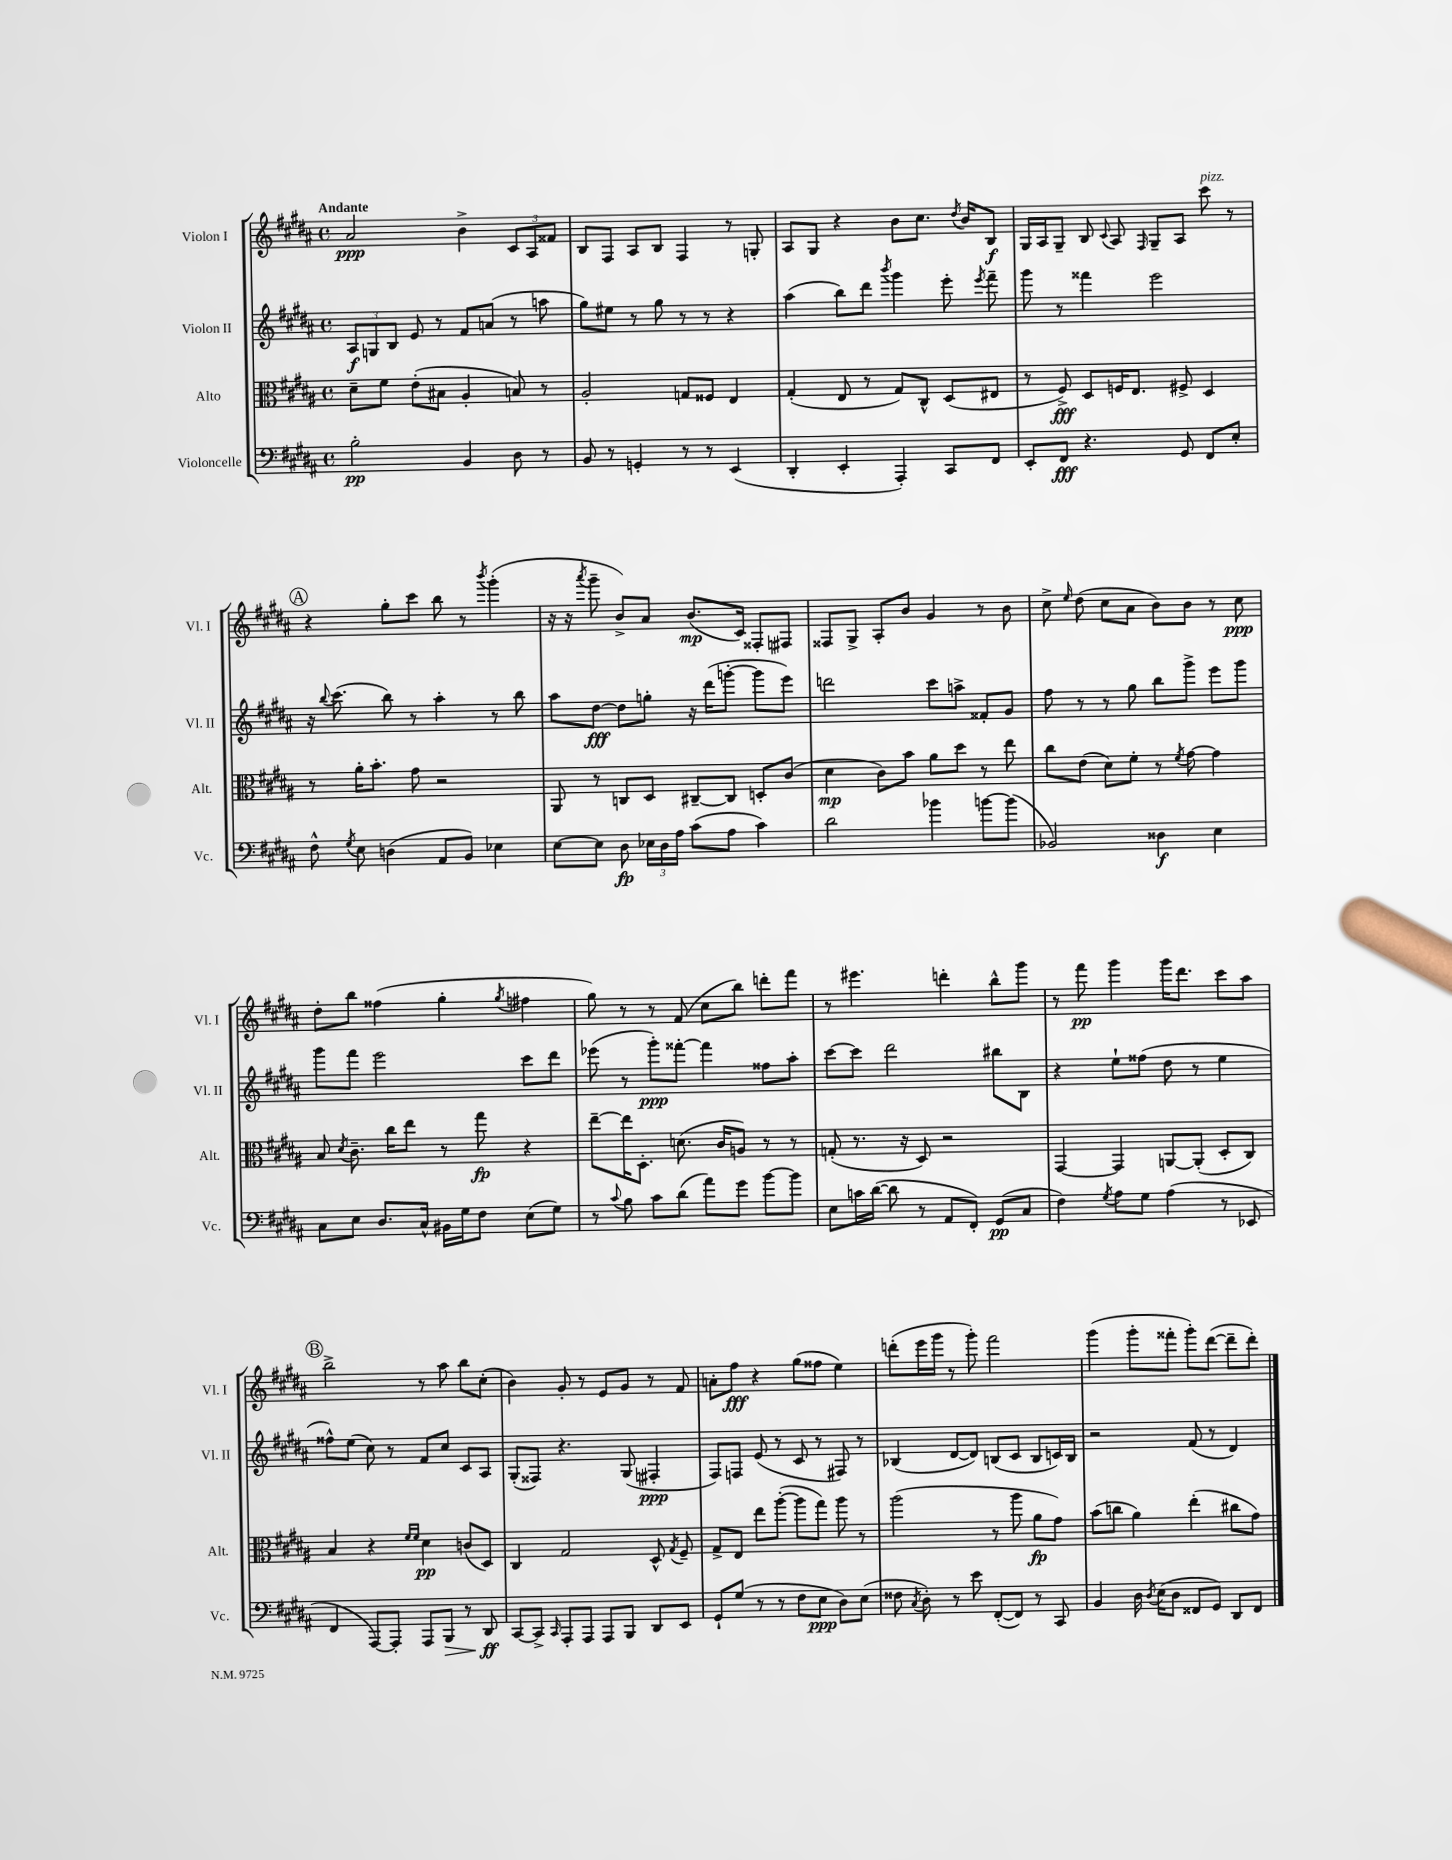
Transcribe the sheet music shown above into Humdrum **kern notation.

**kern	**dynam	**kern	**dynam	**kern	**dynam	**kern	**dynam
*part4	*part4	*part3	*part3	*part2	*part2	*part1	*part1
*staff4	*staff4	*staff3	*staff3	*staff2	*staff2	*staff1	*staff1
*I"Violoncelle	*	*I"Alto	*	*I"Violon II	*	*I"Violon I	*
*I'Vc.	*	*I'Alt.	*	*I'Vl. II	*	*I'Vl. I	*
*clefF4	*	*clefC3	*	*clefG2	*	*clefG2	*
*k[f#c#g#d#a#]	*	*k[f#c#g#d#a#]	*	*k[f#c#g#d#a#]	*	*k[f#c#g#d#a#]	*
*M4/4	*	*M4/4	*	*M4/4	*	*M4/4	*
*met(c)	*	*met(c)	*	*met(c)	*	*met(c)	*
=1	=1	=1	=1	=1	=1	=1	=1
!	!	!	!	!	!	!LO:TX:a:B:t=Andante	!
2B'\	pp	8d#~\L	.	12A#/L	f	2a#/	ppp
.	.	.	.	12Gn/	.	.	.
.	.	8f#\J	.	.	.	.	.
.	.	.	.	12B/J	.	.	.
.	.	(8e'\L	.	8e/	.	.	.
.	.	8B#X\J	.	8r	.	.	.
4BB/	.	4A#'/	.	8f#/L	.	4b^\	.
.	.	.	.	(8an/J	.	.	.
8D#\	.	8Bn/)	.	8r	.	12c#/L	.
.	.	.	.	.	.	12A#/	.
8r	.	8r	.	8aan\	.	.	.
.	.	.	.	.	.	12f##X/J	.
=2	=2	=2	=2	=2	=2	=2	=2
8BB/	.	2A#'/	.	8gg#\L)	.	8B/L	.
8r	.	.	.	8ee#X\J	.	8F#/J	.
4GGn'/	.	.	.	8r	.	8A#/L	.
.	.	.	.	8gg#\	.	8B/J	.
8r	.	8Gn/L	.	8r	.	4F#/	.
8r	.	8F##X/J	.	8r	.	.	.
(4EE/	.	4E/	.	4r	.	8r	.
.	.	.	.	.	.	8Gn'/	.
=3	=3	=3	=3	=3	=3	=3	=3
4DD#'/	.	(4G#'/	.	(4aa#\	.	8A#/L	.
.	.	.	.	.	.	8G#/J	.
4EE'/	.	8E/	.	8bb\L)	.	4r	.
.	.	8r	.	8ddd#\J	.	.	.
.	.	.	.	8qbbb/	.	.	.
4AAA#'/)	.	8G#/L)	.	4ggg#\	.	8b\L	.
.	.	8C#^^/J	.	.	.	8.cc#\J	.
8CC#/L	.	(8D#/L	.	8eee'\	.	.	.
.	.	.	.	.	.	8qdd#/	.
.	.	.	.	.	.	16b/KL	.
.	.	.	.	8qeee/	.	.	.
8FF#/J	.	8E#X/J	.	8fff#~\	.	8B/J	f
=4	=4	=4	=4	=4	=4	=4	=4
8EE'/L	.	8r	.	8ggg#\	.	16G#/LL	.
.	.	.	.	.	.	16A#/J	.
8FF#/J	fff	8F#^/)	fff	8r	.	8G#~/J	.
4.r	.	8D#/L	.	4fff##X\	.	8B/	.
.	.	.	.	.	.	8qqc#/	.
.	.	16Fn/K	.	.	.	8A#/	.
.	.	8.E/J	.	.	.	.	.
.	.	.	.	.	.	16qqF#/	.
.	.	.	.	2eee\	.	8G#~/L	.
8GG#/	.	8F#X^/	.	.	.	8A#/J	.
!	!	!	!	!	!	!LO:TX:a:i:t=pizz.	!
8FF#/L	.	4D#/	.	.	.	8ccc#\	.
8E'/J	.	.	.	.	.	8r	.
!!LO:LB:g=z
!!LO:REH:place=s1:t=A
=5	=5	=5	=5	=5	=5	=5	=5
8F#^^\	.	8r	.	16r	.	4r	.
.	.	.	.	8qqbb/	.	.	.
.	.	.	.	(8.ccc#\	.	.	.
8qG#/	.	.	.	.	.	.	.
8E\	.	16a#'\KL	.	.	.	.	.
.	.	8.b'\J	.	.	.	.	.
(4Dn\	.	.	.	8bb\)	.	8gg#'\L	.
.	.	8g#\	.	8r	.	8ccc#\J	.
8AA#/L	.	2r	.	4aa#'\	.	8bb\	.
8BB/J)	.	.	.	.	.	8r	.
.	.	.	.	.	.	8qbbb/	.
4E-X\	.	.	.	8r	.	(4ggg#'\	.
.	.	.	.	8bb\	.	.	.
=6	=6	=6	=6	=6	=6	=6	=6
[8E\L	.	8AA#/	.	8aa#\L	.	16r	.
.	.	.	.	.	.	16r	.
.	.	.	.	.	.	8qaaa#/	.
8E\J]	.	8r	.	[8dd#\J	fff	8ggg#~\	.
8D#\	fp	8Cn/L	.	8dd#\L]	.	8b^/L)	.
24E-X\LL	.	8D#/J	.	8ggn'\J	.	8a#/J	.
24D#\	.	.	.	.	.	.	.
24A#\JJ	.	.	.	.	.	.	.
(8c#\L	.	[8C#X~/L	.	16r	.	(8.b/L	mp
.	.	.	.	(16ddd#\KL	.	.	.
8A#\J	.	8C#/J]	.	[8gggn'\J	.	.	.
.	.	.	.	.	.	16c#/Jk)	.
4c#\)	.	8Dn'/L	.	8ggg\L]	.	8F##X'/L	.
.	.	(8c#/J	.	8eee\J)	.	8F#X/J	.
=7	=7	=7	=7	=7	=7	=7	=7
2d#\	.	4d#\	mp	2dddn\	.	8F##X/L	.
.	.	.	.	.	.	8G#^/J	.
.	.	8c#\L)	.	.	.	8A#'/L	.
.	.	8b\J	.	.	.	8b/J	.
4b-X\	.	8a#\L	.	8ccc#\L	.	4g#/	.
.	.	8dd#\J	.	8aan^\J	.	.	.
[8bn\L	.	8r	.	8f##X'/L	.	8r	.
(8b\J]	.	8ee\	.	8g#/J	.	8b\	.
=8	=8	=8	=8	=8	=8	=8	=8
2BB-X/)	.	8cc#\L	.	8ff#\	.	8cc#^\	.
.	.	.	.	.	.	16qqee/	.
.	.	(8e\J	.	8r	.	(8dd#\	.
.	.	8d#\L)	.	8r	.	8cc#\L	.
.	.	8f#'\J	.	8gg#\	.	8a#\J	.
4D##X\	f	8r	.	8bb\L	.	8b\L)	.
.	.	8qf#/	.	.	.	.	.
.	.	[8g#\	.	8ggg#^\J	.	8b\J	.
4E\	.	4g#\]	.	8eee\L	.	8r	.
.	.	.	.	8ggg#\J	.	8cc#\	ppp
!!LO:LB:g=z
=9	=9	=9	=9	=9	=9	=9	=9
8C#\L	.	8B/	.	8ggg#\L	.	8dd#'\L	.
.	.	8qd#/	.	.	.	.	.
8E\J	.	8.c#~\	.	8fff#\J	.	8bb\J	.
8.D#/L	.	.	.	2eee\	.	(4ff##X\	.
.	.	16cc#\KL	.	.	.	.	.
.	.	8ee\J	.	.	.	.	.
16C#^^/Jk	.	.	.	.	.	.	.
16BB#X\LL	.	8r	.	.	.	4gg#'\	.
16G#\J	.	.	.	.	.	.	.
8F#\J	.	8gg#\	fp	.	.	.	.
.	.	.	.	.	.	8qgg#/	.
(8E\L	.	4r	.	8ccc#\L	.	4ff#X\	.
8G#\J)	.	.	.	8ddd#\J	.	.	.
=10	=10	=10	=10	=10	=10	=10	=10
8r	.	[8ee~\L	.	(8eee-X\	.	8gg#\)	.
8qqc#/	.	.	.	.	.	.	.
8B\	.	16ee\K]	.	8r	.	8r	.
.	.	8.D#'\J	.	.	.	.	.
8c#\L	.	.	.	8ggg#'\L)	ppp	8r	.
(8d#\J	.	(8.dn\	.	[8fff##X'\J	.	(8f#/	.
8a#\L)	.	.	.	4fff##\]	.	8cc#\L	.
.	.	16c#/KL	.	.	.	.	.
8g#\J	.	8An/J)	.	.	.	8bb\J)	.
[8b\L	.	8r	.	8ff##X\L	.	8dddn'\L	.
8b\J]	.	8r	.	8aa#'\J	.	8fff#\J	.
=11	=11	=11	=11	=11	=11	=11	=11
8E\L	.	(8Gn'/	.	[8ccc#\L	.	8r	.
16cn\L	.	8.r	.	8ccc#\J]	.	4.eee#X\	.
([16d#\JJ	.	.	.	.	.	.	.
8d#\]	.	.	.	2ddd#\	.	.	.
.	.	16r	.	.	.	.	.
8r	.	8D#/)	.	.	.	.	.
8AA#/L	.	2r	.	.	.	4dddn'\	.
8FF#'/J)	.	.	.	.	.	.	.
(8GG#/L	pp	.	.	8bb#X\L	.	8bb^^\L	.
8C#/J	.	.	.	8B\J	.	8ggg#\J	.
=12	=12	=12	=12	=12	=12	=12	=12
4F#\)	.	[4GG#/	.	4r	.	8r	.
.	.	.	.	.	.	8fff#\	pp
8qG#/	.	.	.	.	.	.	.
8A#\L	.	4GG#/]	.	8ee`\L	.	4ggg#\	.
8G#\J	.	.	.	(8ff##X\J	.	.	.
(4A#\	.	[8AAn/L	.	8dd#\	.	16ggg#\KL	.
.	.	.	.	.	.	8.ddd#\J	.
.	.	(8AA'/J]	.	8r	.	.	.
8r	.	8D#'/L	.	4ee\	.	8ccc#\L	.
8EE-X/	.	8C#/J)	.	.	.	8aa#\J	.
!!LO:LB:g=z
!!LO:REH:place=s1:t=B
=13	=13	=13	=13	=13	=13	=13	=13
4FF#/	.	4B/	.	8ff##X^^\L)	.	2bb^\	.
.	.	.	.	(8ee\J	.	.	.
[8AAA#/L)	.	4r	.	8cc#\)	.	.	.
8AAA#'/J]	.	.	.	8r	.	.	.
.	.	16qqf#/LL	.	.	.	.	.
.	.	16qqf#/JJ	.	.	.	.	.
8AAA#/L	.	4d#\	pp	8f#/L	.	8r	.
!	!LO:HP:b	!	!	!	!	!	!
8BBB/J	>	.	.	8cc#/J	.	8aa#\	.
8r	.	(8cn/L	.	8c#/L	.	8bb\L	.
8DD#/	ff	8D#/J)	.	8A#/J	.	(8cc#'\J	.
.	]	.	.	.	.	.	.
=14	=14	=14	=14	=14	=14	=14	=14
[8CC#/L	.	4C#/	.	(8G#'/L	.	4b\)	.
8CC#^/J]	.	.	.	8F##X/J)	.	.	.
16qqCC#/	.	.	.	.	.	.	.
8AAA#'/L	.	2G#/	.	4.r	.	8g#'/	.
8AAA#/J	.	.	.	.	.	8r	.
8AAA#/L	.	.	.	.	.	8e/L	.
8BBB/J	.	.	.	(8G#/	.	8g#/J	.
8DD#/L	.	8D#^^/	.	4F#X'/	ppp	8r	.
.	.	8qG#/	.	.	.	.	.
8EE/J	.	8F#~/	.	.	.	8f#/	.
=15	=15	=15	=15	=15	=15	=15	=15
8GG#`/L	.	8G#^/L	.	8F#/L)	.	8an'\L	.
(8G#/J	.	8E/J	.	8Fn/J	.	8ff#\J	fff
8r	.	8ee\L	.	(8e/	.	4r	.
8r	.	([8aa#'\J	.	8r	.	.	.
8F#\L	.	8aa#\L]	.	8c#/	.	(8gg#\L	.
8E\J	ppp	8gg#\J)	.	8r	.	8ff##X\J	.
8D#\L)	.	8aa#\	.	8F#X/)	.	4ee\)	.
(8E\J	.	8r	.	8r	.	.	.
=16	=16	=16	=16	=16	=16	=16	=16
8F##X\	.	(2aa#\	.	(4B-X/	.	(8dddn'\L	.
8qC#/	.	.	.	.	.	.	.
8D#'\)	.	.	.	.	.	16eee\L	.
.	.	.	.	.	.	16ggg#\JJ	.
8r	.	.	.	[8d#/L	.	8r	.
8e\	.	.	.	8d#/J])	.	8ggg#'\)	.
([8FF#'/L	.	8r	.	(8Bn/L	.	2fff#\	.
8FF#/J])	.	8aa#\	.	8c#/J	.	.	.
8r	.	8a#\L	fp	8B/L	.	.	.
8CC#/	.	8g#\J)	.	16cn/L)	.	.	.
.	.	.	.	16B/JJ	.	.	.
=17	=17	=17	=17	=17	=17	=17	=17
4BB/	.	(8b\L	.	2r	.	(4ggg#\	.
.	.	8ccn\J	.	.	.	.	.
16D#\	.	4a#\)	.	.	.	8ggg#'\L	.
8qD#/	.	.	.	.	.	.	.
(16E\KL	.	.	.	.	.	.	.
8D#\J	.	.	.	.	.	8fff##X'\J	.
8FF##X/L	.	(4ee'\	.	(8f#/	.	8ggg#'\L)	.
8GG#/J)	.	.	.	8r	.	([8ddd#\J	.
8DD#/L	.	8cc#X\L	.	4d#/)	.	8ddd#~\L]	.
8FF##/J	.	8g#\J)	.	.	.	8ddd#'\J)	.
==	==	==	==	==	==	==	==
*-	*-	*-	*-	*-	*-	*-	*-
